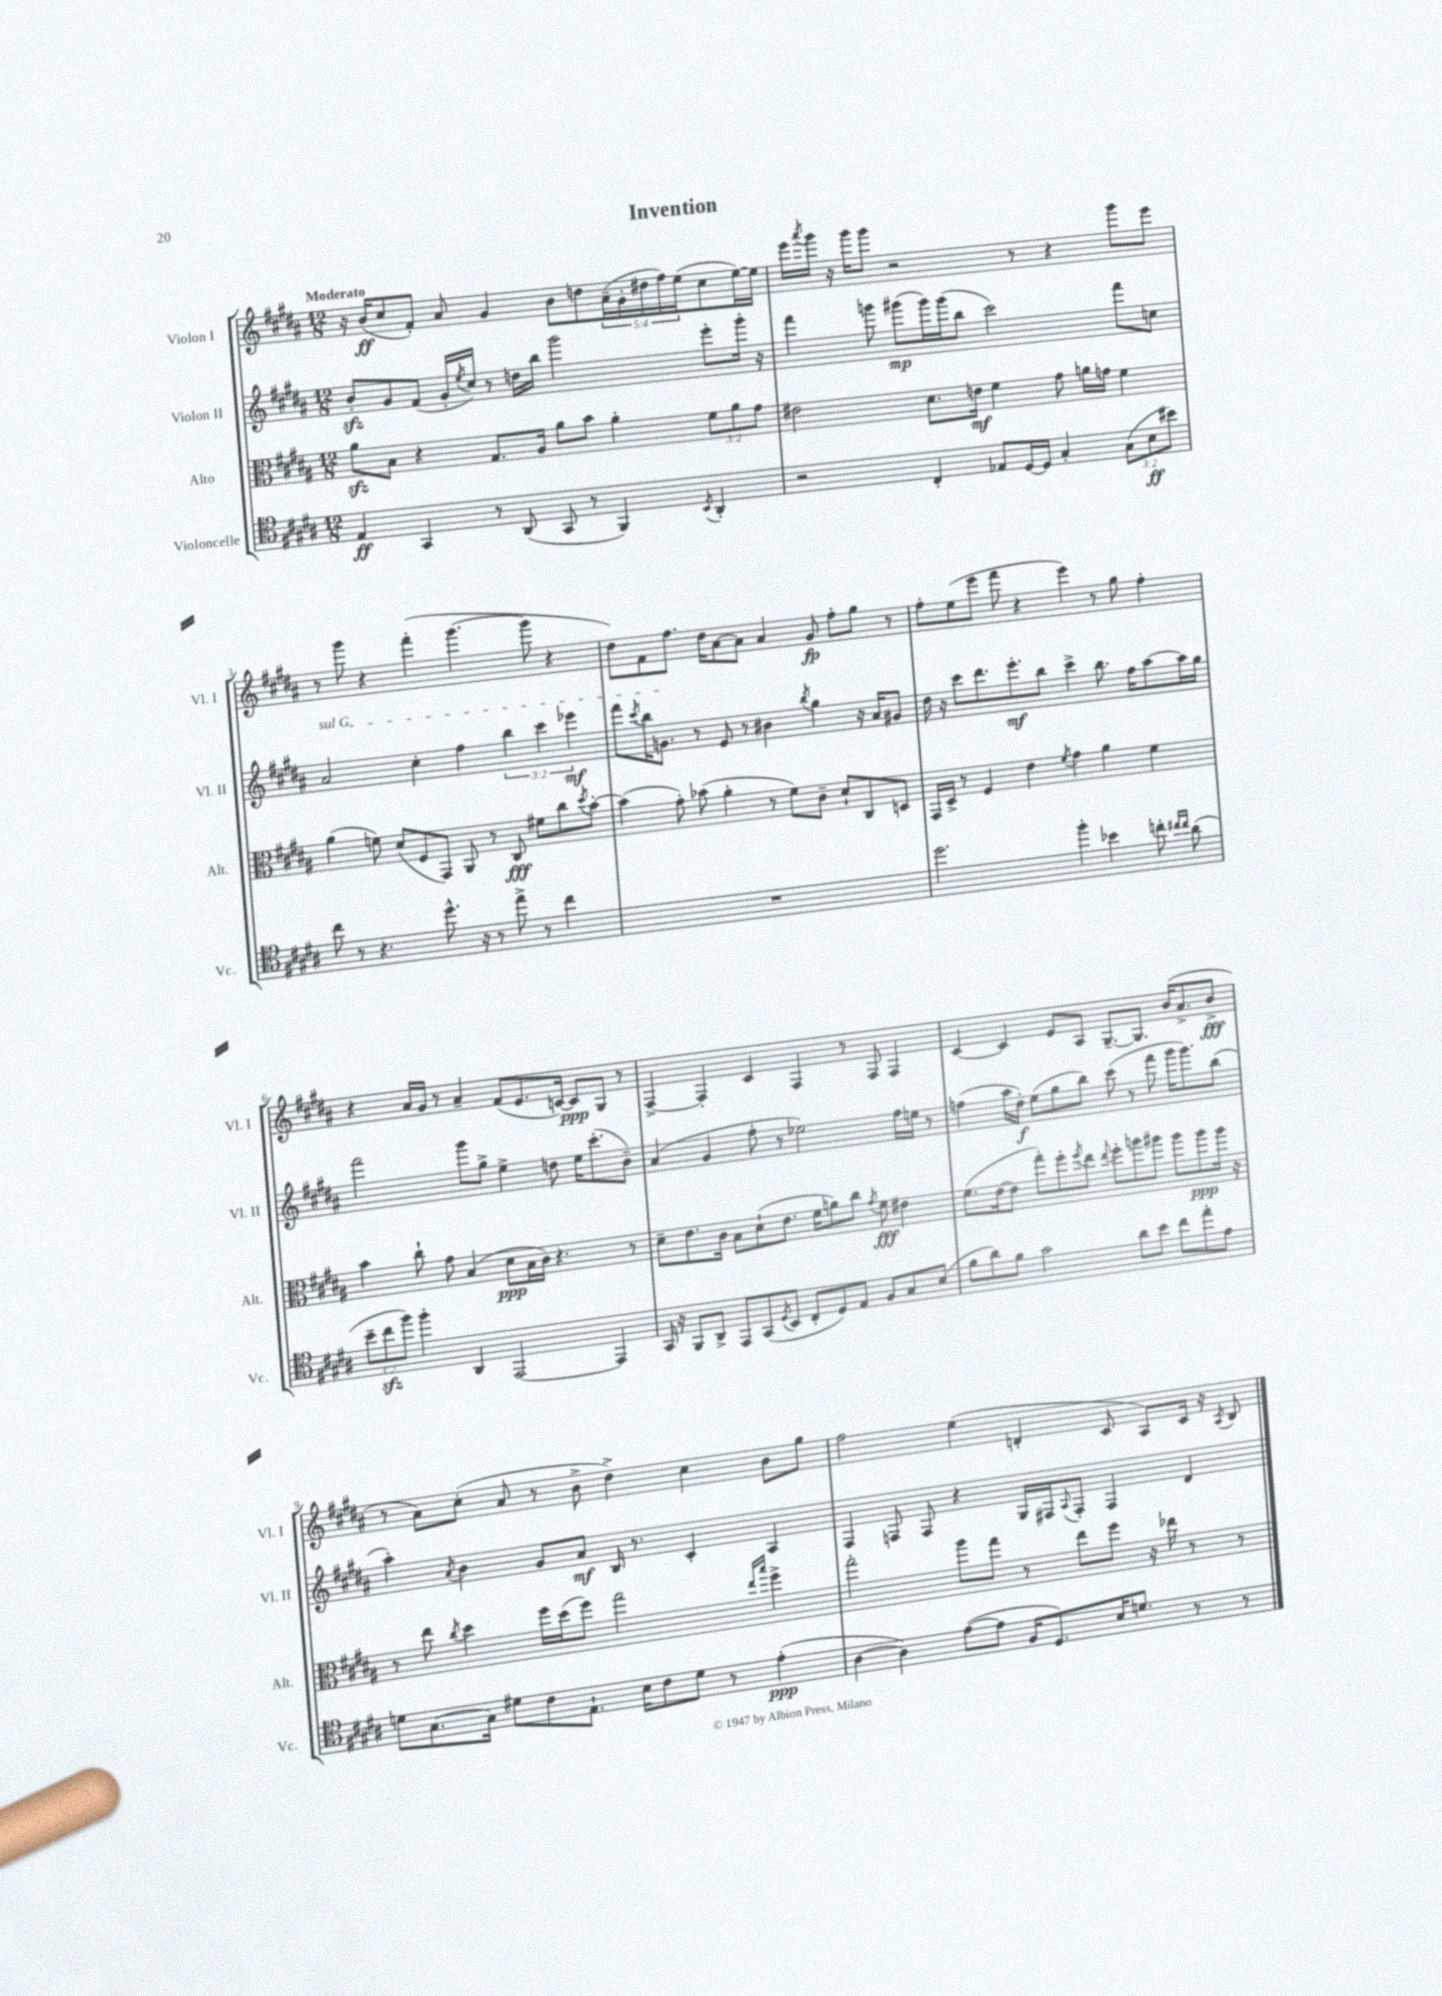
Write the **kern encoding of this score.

**kern	**kern	**kern	**kern
*staff4	*staff3	*staff2	*staff1
*clefC4	*clefC3	*clefG2	*clefG2
*k[f#c#g#d#a#]	*k[f#c#g#d#a#]	*k[f#c#g#d#a#]	*k[f#c#g#d#a#]
*M12/8	*M12/8	*M12/8	*M12/8
4E/	8a#\L	8b'/L	16r
.	.	.	(16b/LK
.	8B\J	8g#/	8cc#/
4GG#/	4r	(8f#/J	8f#'/J)
.	.	16g#'/LL	8a#/
.	.	8qee/	.
.	.	16cc#/JJ)	.
8r	8.G#/L	8r	4g#/
(8AA#/	.	16dd\LL	.
.	16A#/Jk	16bb\JJ	.
8GG#/	8a#\L	2ggg#\	8b\L
8r	8b\J	.	8dd\
4FF#/)	4a#'\	.	(20a#~\L
.	.	.	20g#'\
.	.	.	20dd#\
.	.	.	20ff#\)
.	.	.	(20ee\J
8qBB/	.	.	.
4AA#'/	12f#\L	8eee'\L	8cc#\
.	12a#\	.	.
.	.	16ggg#'\Jk	[16ee\L)
.	12g#\J	.	.
.	.	16r	16ee\]JJ
=	=	=	=
2r	2e#\	4fff#\	16eee\LL
.	.	.	8qaaa#/
.	.	.	16ggg#\JJ
.	.	.	16r
.	.	.	16ggg#\LK
.	.	8ggg\	8ggg#\J
.	.	(8ggg#\L	2r
4C#'/	8.d#\L	16ggg#\L)	.
.	.	(16ggg#\J	.
.	.	8bb\J	.
.	16e\Jk	.	.
8E-/L	4f#\	2ccc#\)	.
[16D#/L	.	.	8r
16D#/]JJ	.	.	.
4G#'/	8g#\	.	4r
.	16a\LL	.	.
.	16g\JJ	.	.
(12G#\L	4f#\	8fff#\L	8ggg#\L
12B\	.	.	.
.	.	8cc\J	8eee\J
12b#\J)	.	.	.
=	=	=	=
8cc#\	(4a#\	2a#/	8r
8r	.	.	8ggg#\
4.r	8f\)	.	4r
.	(8d#/L	.	.
.	8F#/	4cc#'\	(4fff#'\
8.dd#^^\	8GG#/J)	.	.
.	8AA#/	4ff#\	[4.ggg#\
16r	.	.	.
8r	8r	.	.
8ee^\	8C#/	6bb\	.
8r	8f#\L	.	8ggg#\]
.	.	6ccc#\	.
4cc#\	8cc#\	.	4r
.	.	6eee-\	.
.	8qdd#/	.	.
.	[8b'\J	.	.
=	=	=	=
1.r	(4b\]	8fff#\L	8dd#\L)
.	.	8qccc#/	.
.	.	16bb\K	8f#\
.	.	8.g\J	.
.	8g#'\)	.	8.ff#\J
.	(8b-\	8r	.
.	.	.	16dd#\LK
.	4a#'\	8e/	[8a#\
.	.	8r	8a#\]J
.	8r	4b#\	4a#/
.	8f#\L)	.	.
.	.	8qbb/	.
.	8c#~\J	4gg#\	8g#/
.	8d#`/L	.	8ff#'\L
.	8C#/	16r	8gg#\J
.	.	16a#/LK	.
.	8D/J	8g#/J	8r
=	=	=	=
2.dd#\	16GG#/LL	16dd#\	8ff#'\L
.	16D#^/JJ	16r	.
.	8r	8ccc#\L	(8ee\
.	4F#/	8.ddd#\	8eee\J
.	.	.	8fff#\
.	.	8.eee'\	.
.	4e\	.	4r
.	.	8bb\J	.
.	8qf#/	.	.
4ff#'\	4g#\	4ccc#^\	4eee\)
4b-\	4a#\	8.bb\	8r
.	.	.	8gg#\
.	.	16ff#\LK	.
8cc'\	4f#\	[8aa#\	4ff#'\
16qqcc#/LL	.	.	.
16qqcc#/JJ	.	.	.
(8a#\	.	16aa#\]L	.
.	.	16gg#\JJ	.
=	=	=	=
12b~\L	4b\	2fff#\	4r
12cc#\	.	.	.
12ff#\J)	.	.	.
4ff#'\	8cc#`\	.	16a#/LL
.	.	.	16g#/JJ
.	8g#\	.	8r
4AA#/	(4B/	8ggg#\L	4a#~/
.	.	8gg#^\J	.
[2EE/	8d#\L	4ee^\	(8f#/L
.	16B\L	.	8.e/
.	16c#\JJ)	.	.
.	4.r	8dd\	.
.	.	.	[16c/Jk)
.	.	16ee\LK	8c/]L
.	.	(8.ccc#'\	.
4EE/]	.	.	8G#/J
.	8r	8b~\J)	8r
=	=	=	=
16GG#/	8d#~\L	(4a#/	[4F#^/
16r	.	.	.
8FF#/L	8.e\	.	.
8AA#^/J	.	4g#/	4F#'/]
.	16c#\Jk	.	.
8EE/L	8B\L	.	.
(8GG#/	(8d#`\	8ff#'\	4c#/
8qD#/	.	.	.
8BB/J	8.e\J	8r	.
8C#'/L	.	2ee-\)	4F#/
.	16f#\LK	.	.
8D#/)	8a\)	.	.
8E/J	8cc#\J	.	8r
.	8qg#/	.	.
8F#/L	8f#\	.	8F#/
8G#/	4e#\	16ff#\LL	4F#/
.	.	16ee\JJ	.
(8B/J	.	8r	.
=	=	=	=
8f#\L	(8.f#\L	(4ff\	[4c#/
8a#\)	.	.	.
.	[16e\k	.	.
8f#\J	8e\]J	16aa#\LL	4c#/]
.	.	16dd#'\JJ)	.
2g#\	8gg#'\L)	(8ee\L	.
.	8ff#'\	8gg#\	8e/L
.	8qff#/	.	.
.	8ee\J	8bb\J)	8A#/J
.	8qqee/	.	.
.	8ff#'\L	(8ccc#\	[8.G#~/L
8a#\L	8aa\	8r	.
.	.	.	8.G#/]J
8b\J	8aa#\J	8fff#\	.
8cc#\L	8aa#\L	16ggg#\LK	(16b/LK
.	.	8.ggg#\)	8.a#^/
8ee'\	8aa#\	.	.
8e\J	16aa#\Jk	(8bb\J	8b^/J
.	16r	.	.
=	=	=	=
8d\L	8r	4aa#'\)	8r
[8.G#\	8ee\	.	8a#\L)
.	8qcc#/	8qa#/	.
.	4dd#\	4b\	(8cc#'\J
16G#\]Jk	.	.	.
8d#\L	.	.	8a#/
8c#\	16ff#\LL	8g#/L	8r
.	(16dd#\J	.	.
8.E`\J	8ff#\J)	8a#/J	8b^\
.	2gg#\	16B/	4dd#^\)
16B\LK	.	8.r	.
8c#\	.	.	.
8d#\J	.	4c#'/	4cc#\
8r	.	.	.
.	16qqee/LL	.	.
.	16qqbb/JJ	.	.
(4e'\	4ff#^\	4A#/	8b\L
.	.	.	8gg#\J
=	=	=	=
[4A#\	2gg#'\	4F#/	2ff#\
4A#\])	.	8F/	.
.	.	8F/	.
([8e\L	8aa#\L	4r	(4ee\
8e\]J	8gg#\J	.	.
16F#/LK	8r	16G#/LL	4d'/
8.D#/)	.	16F#/J	.
.	.	8qqA#/	.
.	8ee\L	8F#'/J	.
16B/K	8ff#\J	4F#/	8c#/
8.d/J	.	.	.
.	16r	.	8A#/L)
.	16ee-\	.	.
8r	8r	4d#/	16c#/Jk
.	.	.	16r
.	.	.	8qA#/
8r	8r	.	8B/
==	==	==	==
*-	*-	*-	*-
